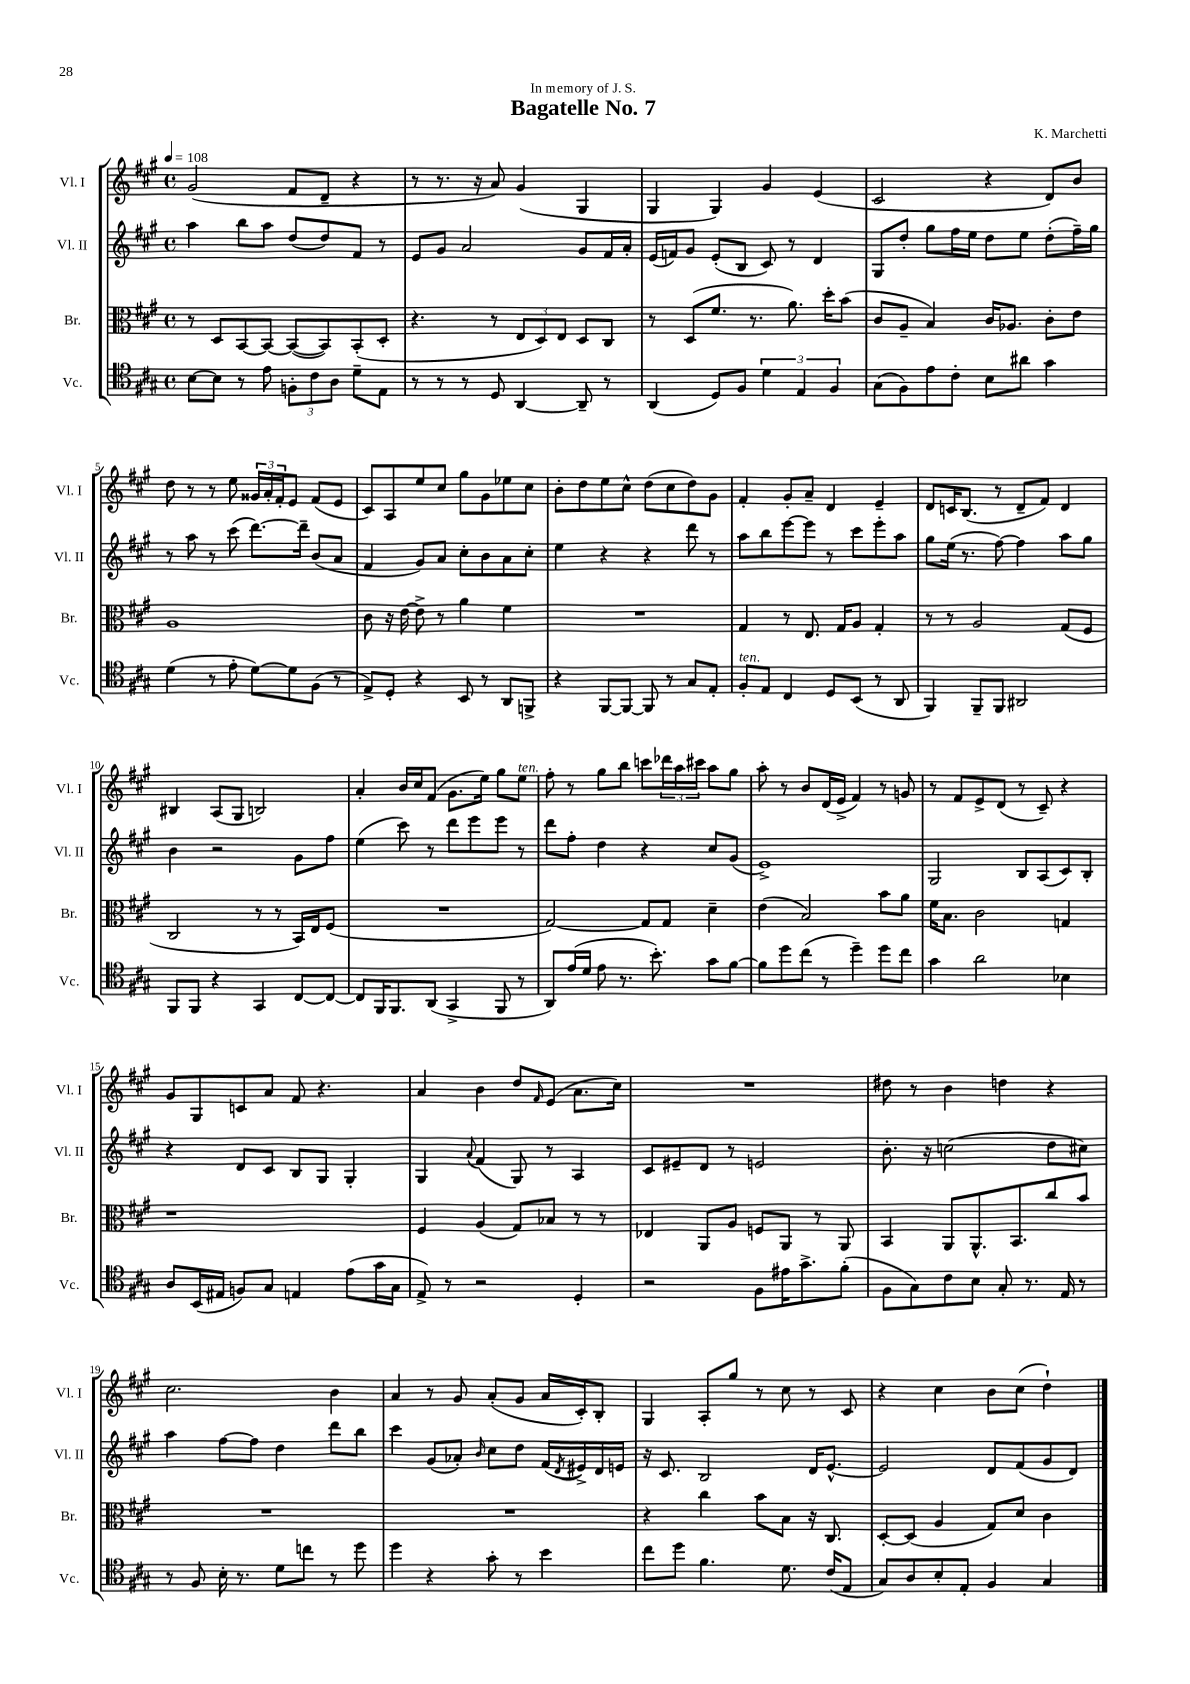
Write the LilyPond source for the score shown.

\header { title = "Bagatelle No. 7" composer = "K. Marchetti" dedication = "In memory of J. S." }
<<
\new StaffGroup <<
\new Staff = "s0" \with { instrumentName = "Vl. I" shortInstrumentName = "Vl. I" } {
    \clef treble \key a \major \defaultTimeSignature \time 4/4 \tempo 4 = 108
    gis'2( fis'8 d'8-- r4 |
    r8 r8. r16 a'8) gis'4( gis4 |
    gis4 gis4) gis'4 e'4( |
    cis'2 r4 d'8) b'8 |
    d''8 r8 r8 e''8 \tuplet 3/2 { gisis'16 a'16-. fis'16-. } e'8 fis'8( e'8 |
    cis'8) a8 e''8 cis''8 gis''8 gis'8 ees''8 cis''8 |
    b'8-. d''8 e''8 cis''8-^ d''8( cis''8 d''8) gis'8 |
    fis'4-. gis'8-. a'8-- d'4 e'4-- |
    d'8 c'16 b8.( r8 d'8-- fis'8) d'4 |
    bis4 a8( gis8 b2) |
    a'4-. b'16 cis''16 fis'8( gis'8. e''16) gis''8 e''8^\markup { \italic "ten." } |
    fis''8-. r8 gis''8 b''8 c'''8 \tuplet 3/2 { des'''16 a''16 cis'''16 } a''8 gis''8 |
    a''8-. r8 b'8 d'16( e'16-> fis'4) r8 g'8 |
    r8 fis'8 e'8-> d'8( r8 cis'8--) r4 |
    gis'8 gis8 c'8 a'8 fis'8 r4. |
    a'4 b'4 d''8 \grace { fis'16 } e'8( a'8. cis''16) |
    R1 |
    dis''8 r8 b'4 d''4 r4 |
    cis''2. b'4 |
    a'4 r8 gis'8 a'8-.( gis'8 a'16 cis'16-.) b8-. |
    gis4 a8-. gis''8 r8 cis''8 r8 cis'8 |
    r4 cis''4 b'8 cis''8( d''4-!) \bar "|." |
}
\new Staff = "s1" \with { instrumentName = "Vl. II" shortInstrumentName = "Vl. II" } {
    \clef treble \key a \major \defaultTimeSignature \time 4/4
    a''4 b''8 a''8 d''8( d''8) fis'8 r8 |
    e'8 gis'8 a'2 gis'8 fis'16 a'16-. |
    e'16( f'16) gis'8 e'8-.( b8 cis'8) r8 d'4 |
    gis8 d''8-. gis''8 fis''16 e''16 d''8 e''8 d''8-.( fis''16--) gis''16 |
    r8 a''8 r8 cis'''8( d'''8.~) d'''16-- b'8( a'8 |
    fis'4 gis'8) a'8 cis''8-. b'8 a'8 cis''8-. |
    e''4 r4 r4 d'''8 r8 |
    a''8 b''8 e'''8~ e'''8 r8 cis'''8 e'''8-. a''8 |
    gis''8 e''16( r8. fis''8~) fis''4 a''8 gis''8 |
    b'4 r2 gis'8 fis''8 |
    e''4( cis'''8) r8 d'''8 e'''8 e'''8 r8 |
    d'''8 fis''8-. d''4 r4 cis''8 gis'8( |
    e'1->) |
    gis2 b8 a8( cis'8) b8-. |
    r4 d'8 cis'8 b8 gis8 gis4-. |
    gis4 \appoggiatura { a'8 } fis'4( gis8) r8 a4 |
    cis'8 eis'8-- d'8 r8 e'2 |
    b'8.-. r16 c''2( d''8 cis''8) |
    a''4 fis''8~ fis''8 d''4 d'''8 b''8 |
    cis'''4 gis'8( aes'8-.) \grace { b'16 } cis''8 d''8 fis'16( \acciaccatura { d'8 } eis'16->) d'16 e'16 |
    r16 cis'8. b2 d'16 e'8.~-^ |
    e'2 d'8 fis'8( gis'8 d'8) \bar "|." |
}
\new Staff = "s2" \with { instrumentName = "Br." shortInstrumentName = "Br." } {
    \clef alto \key a \major \defaultTimeSignature \time 4/4
    r8 d8 b,8~ b,8~ b,8~( b,8) b,8-.( d8-. |
    r4. r8 \tuplet 3/2 { e8 d8) e8 } d8 cis8 |
    r8 d8( fis'8. r8. a'8.) d''16-. b'8( |
    cis'8 a8-- b4) cis'16 aes8. cis'8-. e'8 |
    a1 |
    cis'8 r16 e'16~ e'8-> r8 a'4 fis'4 |
    R1 |
    gis4 r8 e8. gis16 a8 gis4-. |
    r8 r8 a2 gis8( fis8 |
    cis2 r8 r8 b,16) e16 fis8( |
    R1 |
    gis2~) gis8 gis8 d'4-- |
    e'4( b2) b'8 a'8 |
    fis'16 b8. cis'2 g4 |
    r1 |
    fis4 a4( gis8) bes8 r8 r8 |
    ees4 a,8 a8 f8 a,8 r8 a,8 |
    b,4 a,8 a,8.-^ b,8. cis''8 b'8 |
    R1 |
    R1 |
    r4 cis''4 b'8 b8 r16 cis8. |
    d8~-. d8( a4 gis8) d'8 cis'4 \bar "|." |
}
\new Staff = "s3" \with { instrumentName = "Vc." shortInstrumentName = "Vc." } {
    \clef tenor \key a \major \defaultTimeSignature \time 4/4
    b8~ b8 r8 e'8 \tuplet 3/2 { f8-. cis'8 a8 } d'8-- e8 |
    r8 r8 r8 d8 a,4~ a,8-- r8 |
    a,4( d8) fis8 \tuplet 3/2 { d'4 e4 fis4 } |
    gis8( fis8) e'8 cis'8-. b8 ais'8 gis'4 |
    d'4( r8 e'8-. d'8~) d'8 fis8( r8 |
    e8->) d8-. r4 b,8 r8 a,8 f,8-> |
    r4 fis,8~ fis,8~ fis,8 r8 gis8 e8-. |
    fis8-.^\markup { \italic "ten." } e8 cis4 d8 b,8( r8 a,8 |
    fis,4) fis,8-- fis,8 ais,2 |
    fis,8 fis,8 r4 gis,4 cis8~ cis8~ |
    cis8 fis,16 fis,8. a,8( gis,4-> fis,8 r8 |
    a,8) e'16( d'16 e'8 r8. b'8.-.) gis'8 fis'8~ |
    fis'8 d''8 cis''8( r8 d''4--) d''8 cis''8 |
    gis'4 a'2 bes4 |
    a8 b,16( eis16 f8) gis8 e4 e'8( gis'16 gis16 |
    e8->) r8 r2 d4-. |
    r2 fis8 eis'16 gis'8.-> fis'8-.( |
    fis8 gis8) cis'8 b8 gis8-. r8. e16 r8 |
    r8 fis8 b16-. r8. d'8 c''8 r8 d''8 |
    d''4 r4 gis'8-. r8 b'4 |
    cis''8 d''8 fis'4. d'8. cis'16( e8 |
    gis8) a8 b8-. e8-. fis4 gis4 \bar "|." |
}
>>
>>
